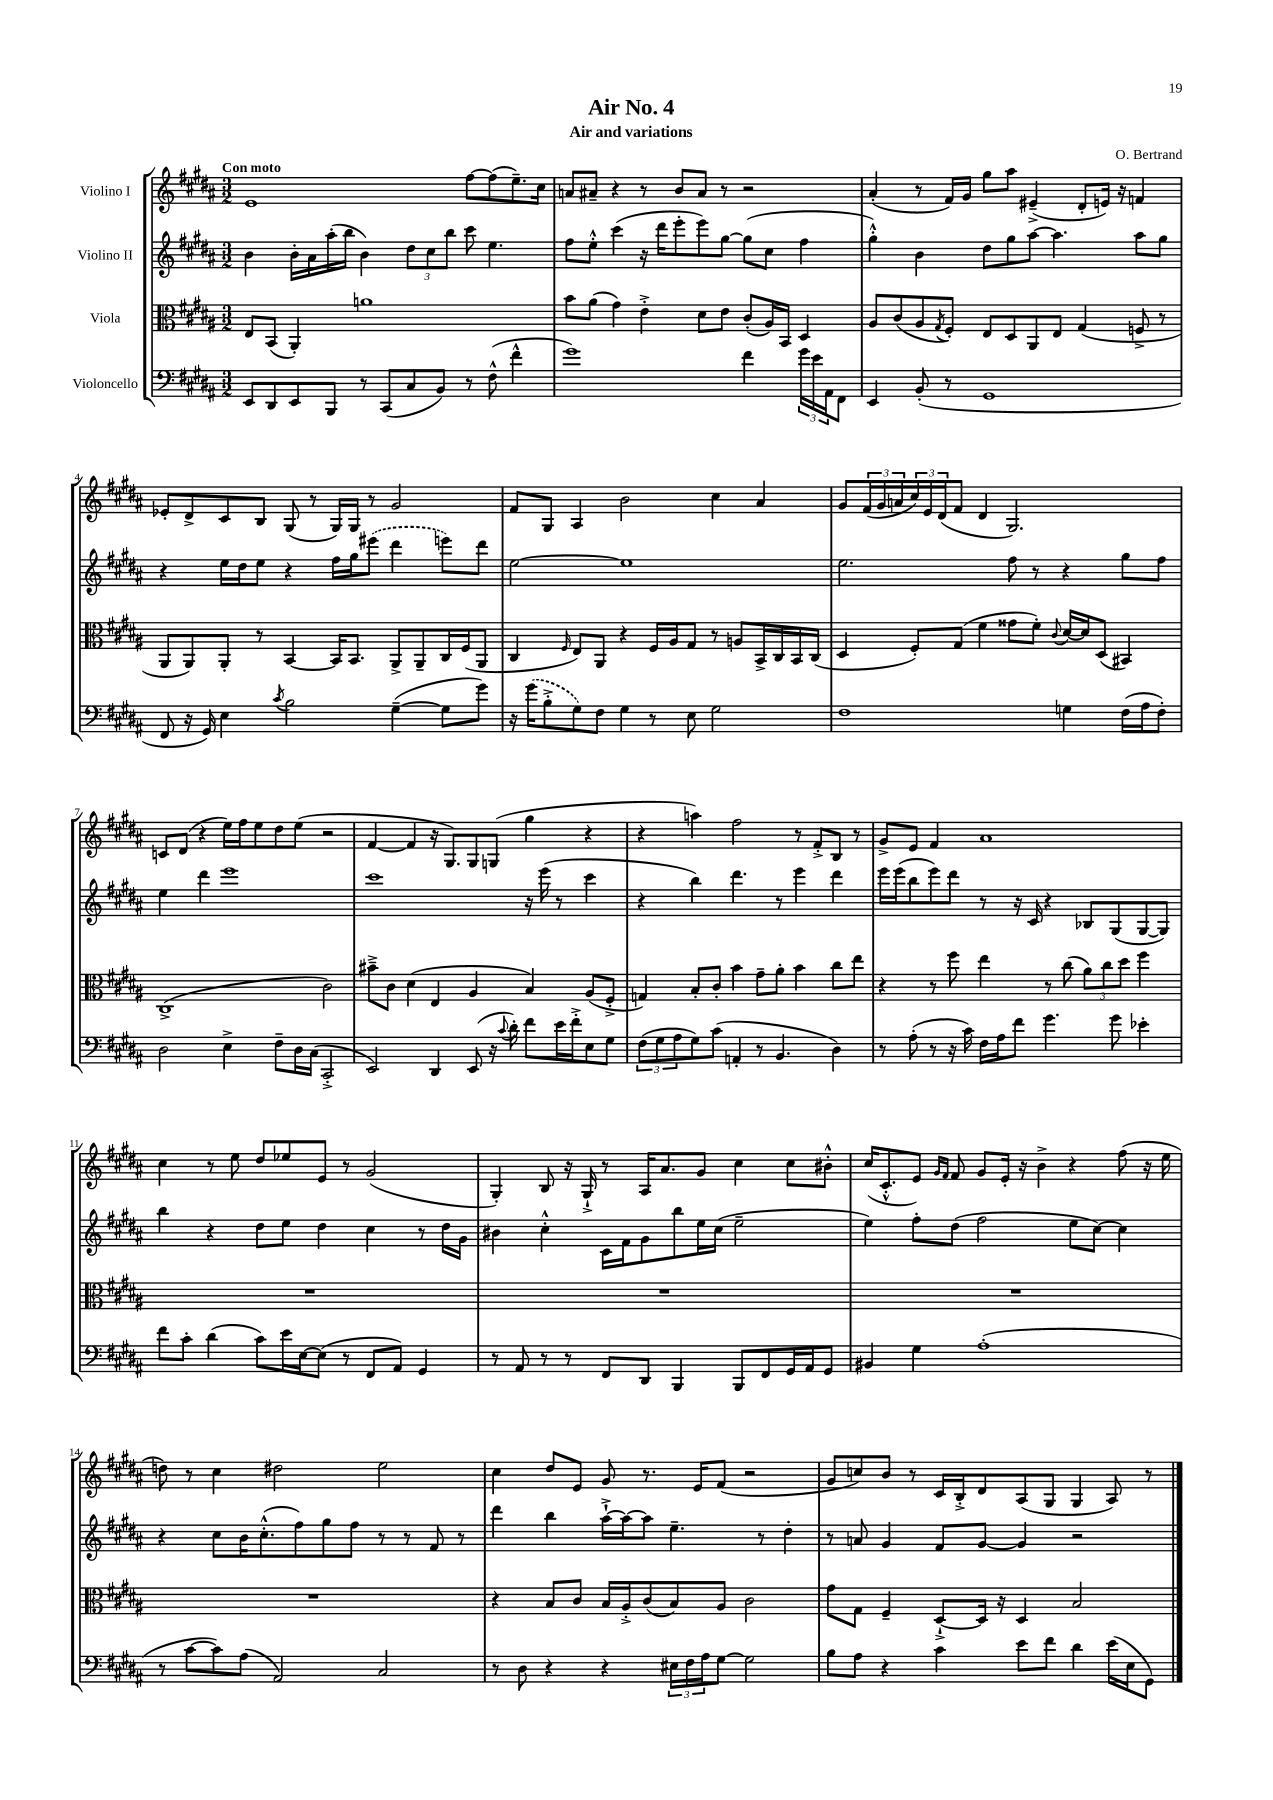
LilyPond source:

\header { title = "Air No. 4" composer = "O. Bertrand" subtitle = "Air and variations" }
<<
\new StaffGroup <<
\new Staff = "s0" \with { instrumentName = "Violino I" } {
    \clef treble \key b \major \numericTimeSignature \time 3/2 \tempo "Con moto"
    e'1 fis''8~ fis''8( e''8.--) cis''16 |
    a'8 ais'8-- r4 r8 b'8 ais'8 r8 r2 |
    ais'4-.( r8 fis'16) gis'16 gis''8 ais''8 eis'4--->( dis'8-. e'16) r16 f'4 |
    ees'8-. dis'8-> cis'8 b8 gis8( r8 gis16) gis16 r8 gis'2 |
    fis'8 gis8 ais4 b'2 cis''4 ais'4 |
    gis'8 \tuplet 3/2 { fis'16( gis'16 a'16 } \tuplet 3/2 { cis''16) e'16 dis'16( } fis'8 dis'4 gis2.) |
    c'8 dis'8( r4 e''16) fis''16 e''8 dis''8 e''8( r2 |
    fis'4~ fis'4 r16 gis8.) gis8 g8( gis''4 r4 |
    r4 a''4) fis''2 r8 fis'8-.-> b8 r8 |
    gis'8-> e'8 fis'4 ais'1 |
    cis''4 r8 e''8 dis''8 ees''8 e'8 r8 gis'2( |
    gis4-.) b8 r16 gis16-!-> r8 ais16 ais'8. gis'8 cis''4 cis''8 bis'8-.-^ |
    cis''16( cis'8.-.-^ e'8) \grace { gis'16 fis'16 } fis'8 gis'8 e'16-. r16 b'4-> r4 fis''8( r16 e''16 |
    d''8) r8 cis''4 dis''2 e''2 |
    cis''4 dis''8 e'8 gis'8 r8. e'16 fis'8( r2 |
    gis'8 c''8) b'8 r8 cis'16 b16-.-> dis'8 ais8( gis8 gis4 ais8) r8 \bar "|." |
}
\new Staff = "s1" \with { instrumentName = "Violino II" } {
    \clef treble \key b \major \numericTimeSignature \time 3/2
    b'4 b'16-. ais'16 ais''16-.( b''16 b'4) \tuplet 3/2 { dis''8 cis''8 b''8 } cis'''8 e''4. |
    fis''8 e''8-.-^ cis'''4( r16 dis'''16 e'''8-. e'''8) gis''8~ gis''8( cis''8 fis''4 |
    gis''4-.-^) b'4 dis''8 gis''8 ais''8~ ais''4. ais''8 gis''8 |
    r4 e''16 dis''16 e''8 r4 fis''16 gis''16 \once \slurDashed eis'''8( dis'''4 e'''8) dis'''8 |
    e''2~ e''1 |
    e''2. fis''8 r8 r4 gis''8 fis''8 |
    e''4 dis'''4 e'''1 |
    cis'''1 r16 e'''16( r8 cis'''4 |
    r4 b''4) dis'''4. r8 e'''4 dis'''4 |
    e'''16 e'''16( b''8 e'''8) dis'''8 r8 r16 cis'16 r4 bes8 gis8( gis8~ gis8) |
    b''4 r4 dis''8 e''8 dis''4 cis''4 r8 dis''16 gis'16 |
    bis'4 cis''4-.-^ cis'16 fis'16 gis'8 b''8 e''16 cis''16( e''2-- |
    e''4) fis''8-. dis''8( fis''2 e''8 cis''8~) cis''4 |
    r4 cis''8 b'16 cis''8.-.-^( fis''8) gis''8 fis''8 r8 r8 fis'8 r8 |
    dis'''4 b''4 ais''16~-!-> ais''16~ ais''8 e''4.-- r8 dis''4-. |
    r8 a'8 gis'4 fis'8 gis'8~ gis'4 r2 \bar "|." |
}
\new Staff = "s2" \with { instrumentName = "Viola" } {
    \clef alto \key b \major \numericTimeSignature \time 3/2
    e8 b,8( ais,4-.) a'1 |
    b'8 ais'8( gis'4) e'4-.-> dis'8 e'8 cis'8-.( ais16) b,16 dis4 |
    ais8 cis'8( ais8 \acciaccatura { gis8 } fis8-.) e8 dis8 ais,8 e8 gis4( f8-> r8 |
    ais,8 ais,8) ais,8-. r8 b,4~ b,16 b,8. ais,8-> ais,8-- cis16 fis16( ais,8 |
    cis4 \grace { fis16 } e8) ais,8 r4 fis16 ais16 gis8 r8 a8 b,16-> cis16 b,16 cis16( |
    dis4 fis8-.) gis8( fis'4 gisis'8 fis'8-.) \appoggiatura { cis'8 } dis'16~ dis'16 dis8( bis,4) |
    cis1->( cis'2) |
    bis'8---> cis'8 dis'4( e4 ais4 b4) ais8( fis8-.-> |
    g4) b8-. cis'8-. b'4 gis'8-- ais'8-. b'4 cis''8 e''8 |
    r4 r8 fis''8 e''4 r8 cis''8( \tuplet 3/2 { ais'8) cis''8 dis''8 } fis''4 |
    R1. |
    R1. |
    R1. |
    R1. |
    r4 b8 cis'8 b16 ais16-.-> cis'8( b8) ais8 cis'2 |
    gis'8 gis8 fis4-- dis8~-!-> dis16 r16 dis4 b2 \bar "|." |
}
\new Staff = "s3" \with { instrumentName = "Violoncello" } {
    \clef bass \key b \major \numericTimeSignature \time 3/2
    e,8 dis,8 e,8 b,,8 r8 cis,8( cis8 b,8) r8 fis8-^( fis'4-^ |
    gis'1) fis'4 \tuplet 3/2 { gis'16 e'16 ais,16 } fis,8 |
    e,4 b,8-.( r8 gis,1 |
    fis,8 r16 gis,16) e4 \acciaccatura { cis'8 } b2 gis4~--( gis8 gis'8) |
    r16 \once \slurDashed gis'16( b8-.-> gis8) fis8 gis4 r8 e8 gis2 |
    fis1 g4 fis16( ais16 fis8-.) |
    dis2 e4-> fis8-- dis16 cis16( cis,2-.-> |
    e,2) dis,4 e,8( r16 \appoggiatura { cis'8 } dis'16-.) fis'8 e'16 fis'16-.-> e8 gis8 |
    \tuplet 3/2 { fis8( gis8 ais8 } gis8) cis'8( a,4-. r8 b,4. dis4) |
    r8 ais8-.( r8 r16 cis'16) fis16 ais16 fis'8 gis'4. gis'8 ees'4-. |
    fis'8 cis'8-. dis'4( cis'8) e'16 e16~ e8( r8 fis,8 ais,8) gis,4 |
    r8 ais,8 r8 r8 fis,8 dis,8 b,,4 b,,8 fis,8 gis,16 ais,16 gis,8 |
    bis,4 gis4 ais1-.( |
    r8 cis'8~ cis'8) ais8( ais,2) cis2 |
    r8 dis8 r4 r4 \tuplet 3/2 { eis16 fis16 ais16 } gis8~ gis2 |
    b8 ais8 r4 cis'4 e'8 fis'8 dis'4 e'16( e16 gis,8) \bar "|." |
}
>>
>>
